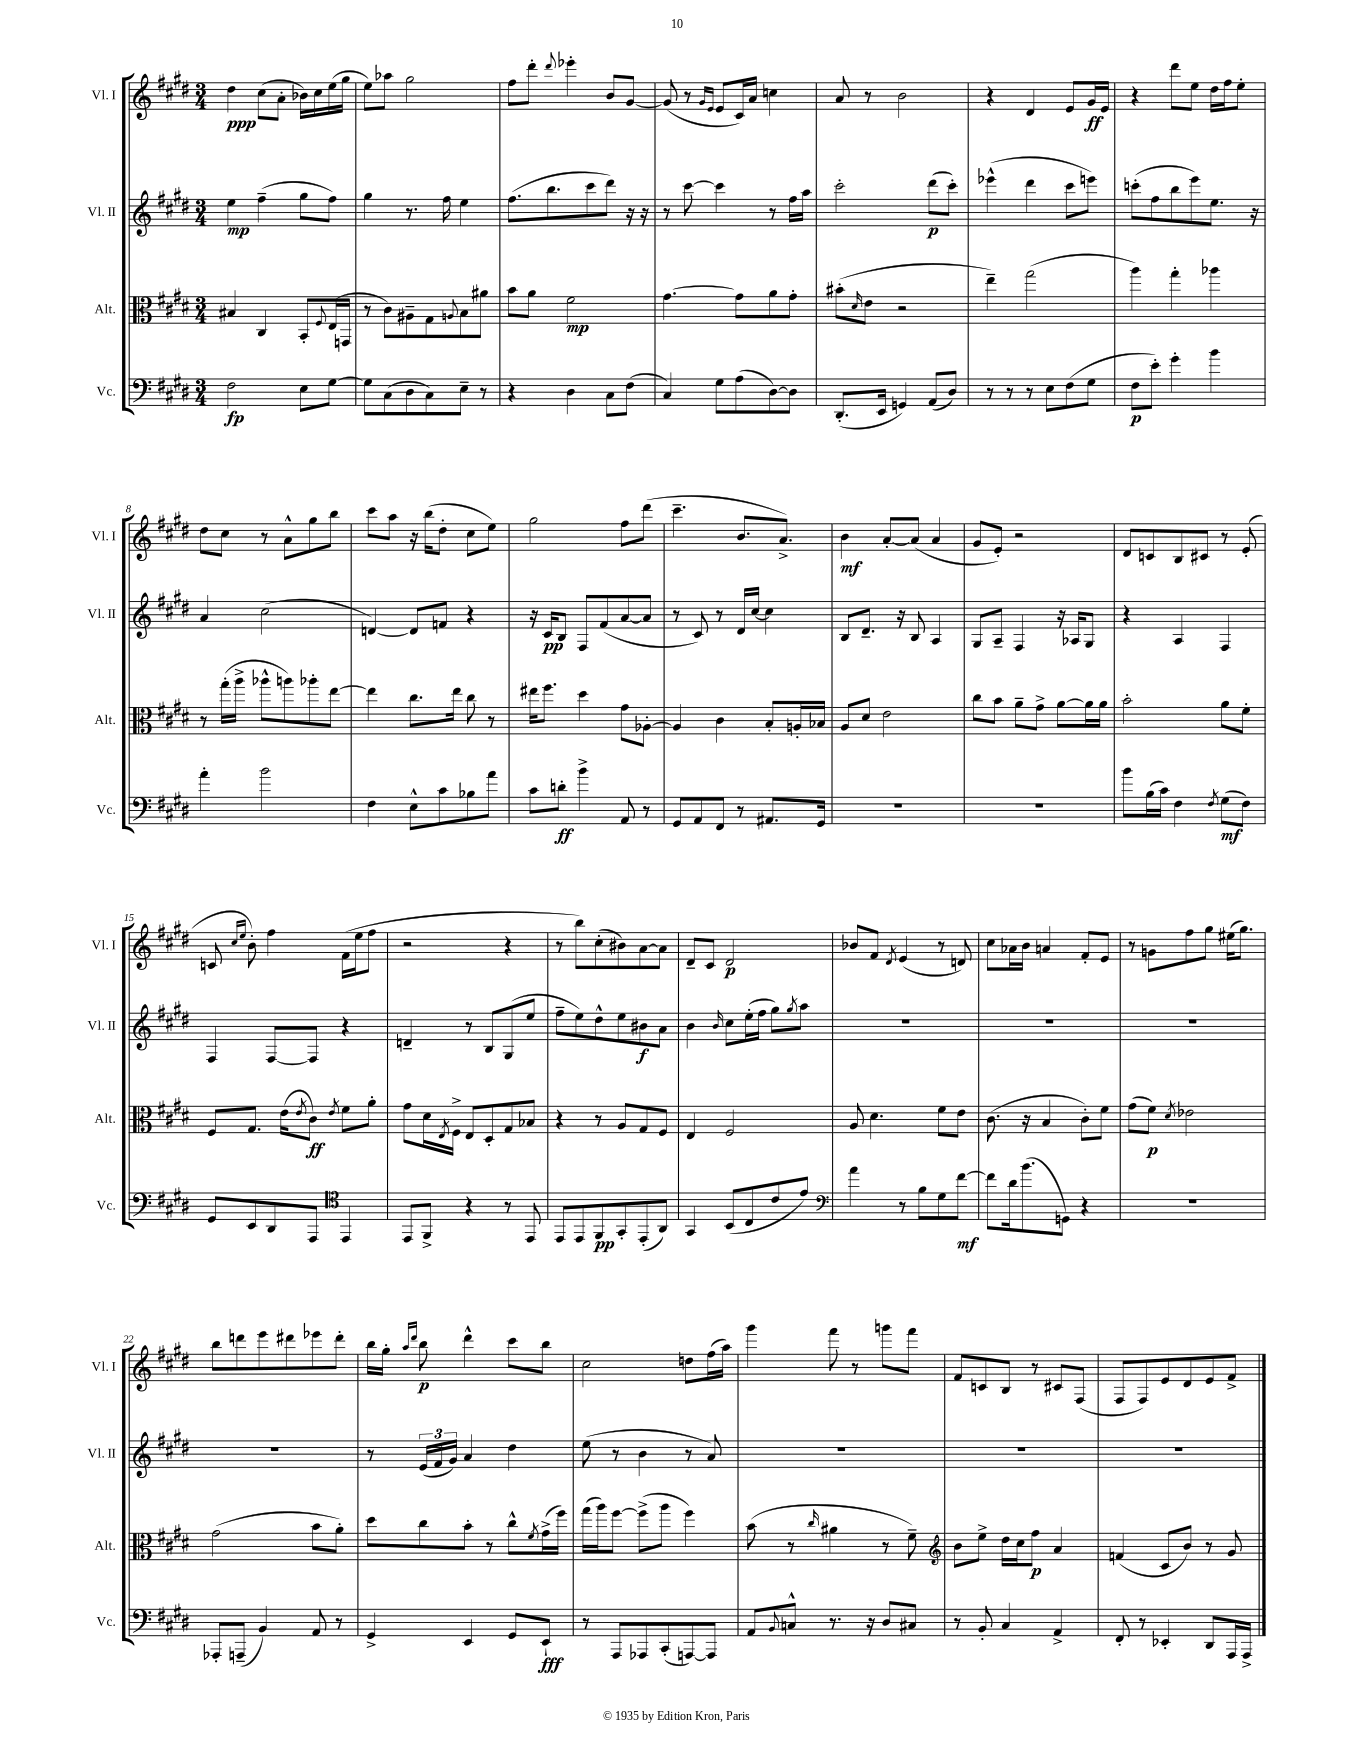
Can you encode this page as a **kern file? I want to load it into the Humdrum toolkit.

**kern	**kern	**kern	**kern
*staff4	*staff3	*staff2	*staff1
*clefF4	*clefC3	*clefG2	*clefG2
*k[f#c#g#d#]	*k[f#c#g#d#]	*k[f#c#g#d#]	*k[f#c#g#d#]
*M3/4	*M3/4	*M3/4	*M3/4
2F#	4B#	4ee	4dd#
.	4C#	(4ff#~	(8cc#
.	.	.	8a'
8E	8BB'	8gg#	16b-)
.	.	.	16cc#
.	8qqF#	.	.
[8G#	(16E	8ff#)	(16ee
.	16GG	.	16gg#
=	=	=	=
8G#]	8r	4gg#	8ee)
(8C#	8c#)	.	8aa-
8D#	8A#~	8.r	2gg#
8C#)	8G#	.	.
.	.	16ff#	.
.	8qqA	.	.
8E~	8B	4ee	.
8r	8a#	.	.
=	=	=	=
4r	8b	(8.ff#	8ff#
.	8a	.	8ddd#'
.	.	8.bb	.
.	.	.	8qqddd#
4D#	2f#	.	4eee-'
.	.	8ccc#	.
8C#	.	8ddd#)	8b
(8F#	.	16r	[8g#
.	.	16r	.
=	=	=	=
4C#)	[4.g#	8r	(8g#]
.	.	[8ccc#	8r
.	.	.	16qqg#
.	.	.	16qqe
8G#	.	4ccc#]	8e
(8A	8g#]	.	16c#)
.	.	.	16a
[8D#)	8a	8r	4cc
8D#]	8g#'	16ff#	.
.	.	16aa	.
=	=	=	=
(8.DD#'	(8b#'	2ccc#'	8a
.	16qqd#	.	.
.	8e	.	8r
16EE	.	.	.
4GG)	2r	.	2b
(8AA	.	(8ddd#	.
8D#)	.	8ccc#')	.
=	=	=	=
8r	4ee~)	(4eee-^^	4r
8r	.	.	.
8r	(2gg#	4ddd#	4d#
8E	.	.	.
(8F#	.	8ccc#	8e
8G#	.	8eee)	16g#
.	.	.	16e
=	=	=	=
8F#	4aa)	(8ccc'	4r
8e')	.	8ff#	.
4g#'	4gg#'	8bb	8ddd#
.	.	8eee)	8ee
4b	4aa-	8.ee	16dd#
.	.	.	16ff#
.	.	.	8ee'
.	.	16r	.
=	=	=	=
4a'	8r	4a	8dd#
.	(16gg#'	.	8cc#
.	16aa^	.	.
2b	8aa-^^	(2cc#	8r
.	8aa)	.	8a^^
.	8aa-'	.	8gg#
.	[8ee	.	8bb
=	=	=	=
4F#	4ee]	[4d)	8ccc#
.	.	.	8aa
8E^^	8.cc#	8d]	16r
.	.	.	(16bb
8c#	.	8f	8dd#'
.	16ee	.	.
8B-	8cc#	4r	8cc#
8a	8r	.	8ee)
=	=	=	=
8c#	16ee#	16r	2gg#
.	8.ff#	16c#	.
8d'	.	8B	.
4b^	4dd#	8F#	.
.	.	(8f#	.
8AA	8g#	[8a	8ff#
8r	[8A-'	8a]	(8ddd#
=	=	=	=
8GG#	4A-]	8r	4.ccc#~
8AA	.	8c#)	.
8FF#	4c#	8r	.
8r	.	16d#	8.b
.	.	[16cc#	.
8.AA#	8B'	4cc#]	.
.	.	.	8.a^)
.	16A'	.	.
16GG#	16B-	.	.
=	=	=	=
2.r	8A	8B	4b
.	8d#	8.d#~	.
.	2e	.	[8a'
.	.	16r	.
.	.	8B	(8a]
.	.	4A	4a
=	=	=	=
2.r	8cc#	8G#	8g#
.	8b	8A~	8e')
.	8a~	4F#	2r
.	8g#^	.	.
.	[8a	16r	.
.	.	16A-	.
.	16a]	8G#	.
.	16a	.	.
=	=	=	=
8b	2b'	4r	8d#
(16B	.	.	8c
16c#)	.	.	.
4F#	.	4A	8B
.	.	.	8c#
8qF#	.	.	.
(8G#	8a	4F#	8r
8F#)	8f#'	.	(8e'
=	=	=	=
8GG#	8F#	4F#	8c
.	.	.	16qqcc#
.	.	.	16qqee
8EE	8.G#	.	8b')
8DD#	.	[8F#	4ff#
.	(16e	.	.
.	8qe	.	.
8AAA	8c#)	8F#]	.
*clefC4	*	*	*
.	8qe	.	.
4EE	8f#	4r	(16f#
.	.	.	16ee
.	8a'	.	8ff#
=	=	=	=
8EE	8g#	4d~	2r
8FF#^	16d#	.	.
.	8qE	.	.
.	16F#^	.	.
4r	8E	8r	.
.	8D#'	8B	.
8r	8G#	(8G#	4r
8EE	8B-	8ee	.
=	=	=	=
8EE	4r	8ff#~	8r
8EE	.	8ee)	8bb)
8FF#	8r	8dd#^^	(8cc#'
8GG#'	8A	8ee	8b#)
(8EE'	8G#	8b#	[8a
8AA)	8F#	8a	8a]
=	=	=	=
4GG#	4E	4b	8d#~
.	.	.	8c#
.	.	16qqb	.
(8BB	2F#	8cc#	2d#
8C#	.	(16ee'	.
.	.	16ff#	.
8c#	.	8gg#)	.
.	.	8qgg#	.
8e)	.	8aa	.
=	=	=	=
*clefF4	*	*	*
4a	8A	2.r	8b-
.	4.d#	.	8f#
.	.	.	8qd#
8r	.	.	(4e
8B	.	.	.
8G#	8f#	.	8r
[8f#	8e	.	8d)
=	=	=	=
8f#]	(8.c#	2.r	8cc#
16d#	.	.	16a-
(8.b	16r	.	16b
.	4B	.	4a
8GG)	.	.	.
4r	8c#')	.	8f#'
.	8f#	.	8e
=	=	=	=
2.r	(8g#	2.r	8r
.	8f#)	.	8g
.	8qd#	.	.
.	2e-	.	8ff#
.	.	.	8gg#
.	.	.	(16ee#
.	.	.	8.gg#)
=	=	=	=
8AAA-'	(2g#	2.r	8bb
(8AAA~	.	.	8ddd
4BB)	.	.	8eee
.	.	.	8ddd#
8AA	8b	.	8eee-
8r	8a')	.	8ddd#'
=	=	=	=
4GG#^	8dd#	8r	16bb
.	.	.	16gg#'
.	.	.	16qqaa
.	.	.	16qqddd#
.	8cc#	(24e	8bb
.	.	24f#	.
.	.	24g#)	.
4EE	8b'	4a	4ddd#^^
.	8r	.	.
8GG#	8cc#^^	4dd#	8ccc#
.	8qf#	.	.
8EE`	(16g#^	.	8bb
.	16ff#)	.	.
=	=	=	=
8r	(16gg#	(8ee	2cc#
.	16aa)	.	.
8AAA	[8ff#	8r	.
8AAA-	(8ff#^]	4b	.
(8CC#'	8aa	.	.
[8AAA)	4ff#)	8r	8dd
8AAA]	.	8a)	(16ff#
.	.	.	16aa)
=	=	=	=
8AA	(8b	2.r	4ggg#
8qqBB	.	.	.
8C^^	8r	.	.
.	16qqcc#	.	.
8.r	4a#	.	8fff#
.	.	.	8r
16r	.	.	.
8D#	8r	.	8ggg
8C#	8f#~)	.	8fff#
=	=	=	=
*	*clefG2	*	*
8r	8b	2.r	8f#
8BB'	8ee^	.	8c
4C#	16dd#	.	8B
.	16cc#	.	.
.	8ff#	.	8r
4AA^	4a	.	8c#
.	.	.	(8F#
=	=	=	=
8FF#'	(4f	2.r	8F#
8r	.	.	8F#)
4EE-'	8c#	.	8e
.	8b)	.	8d#
8DD#	8r	.	8e
16AAA	8g#	.	8f#^
16AAA^	.	.	.
==	==	==	==
*-	*-	*-	*-
